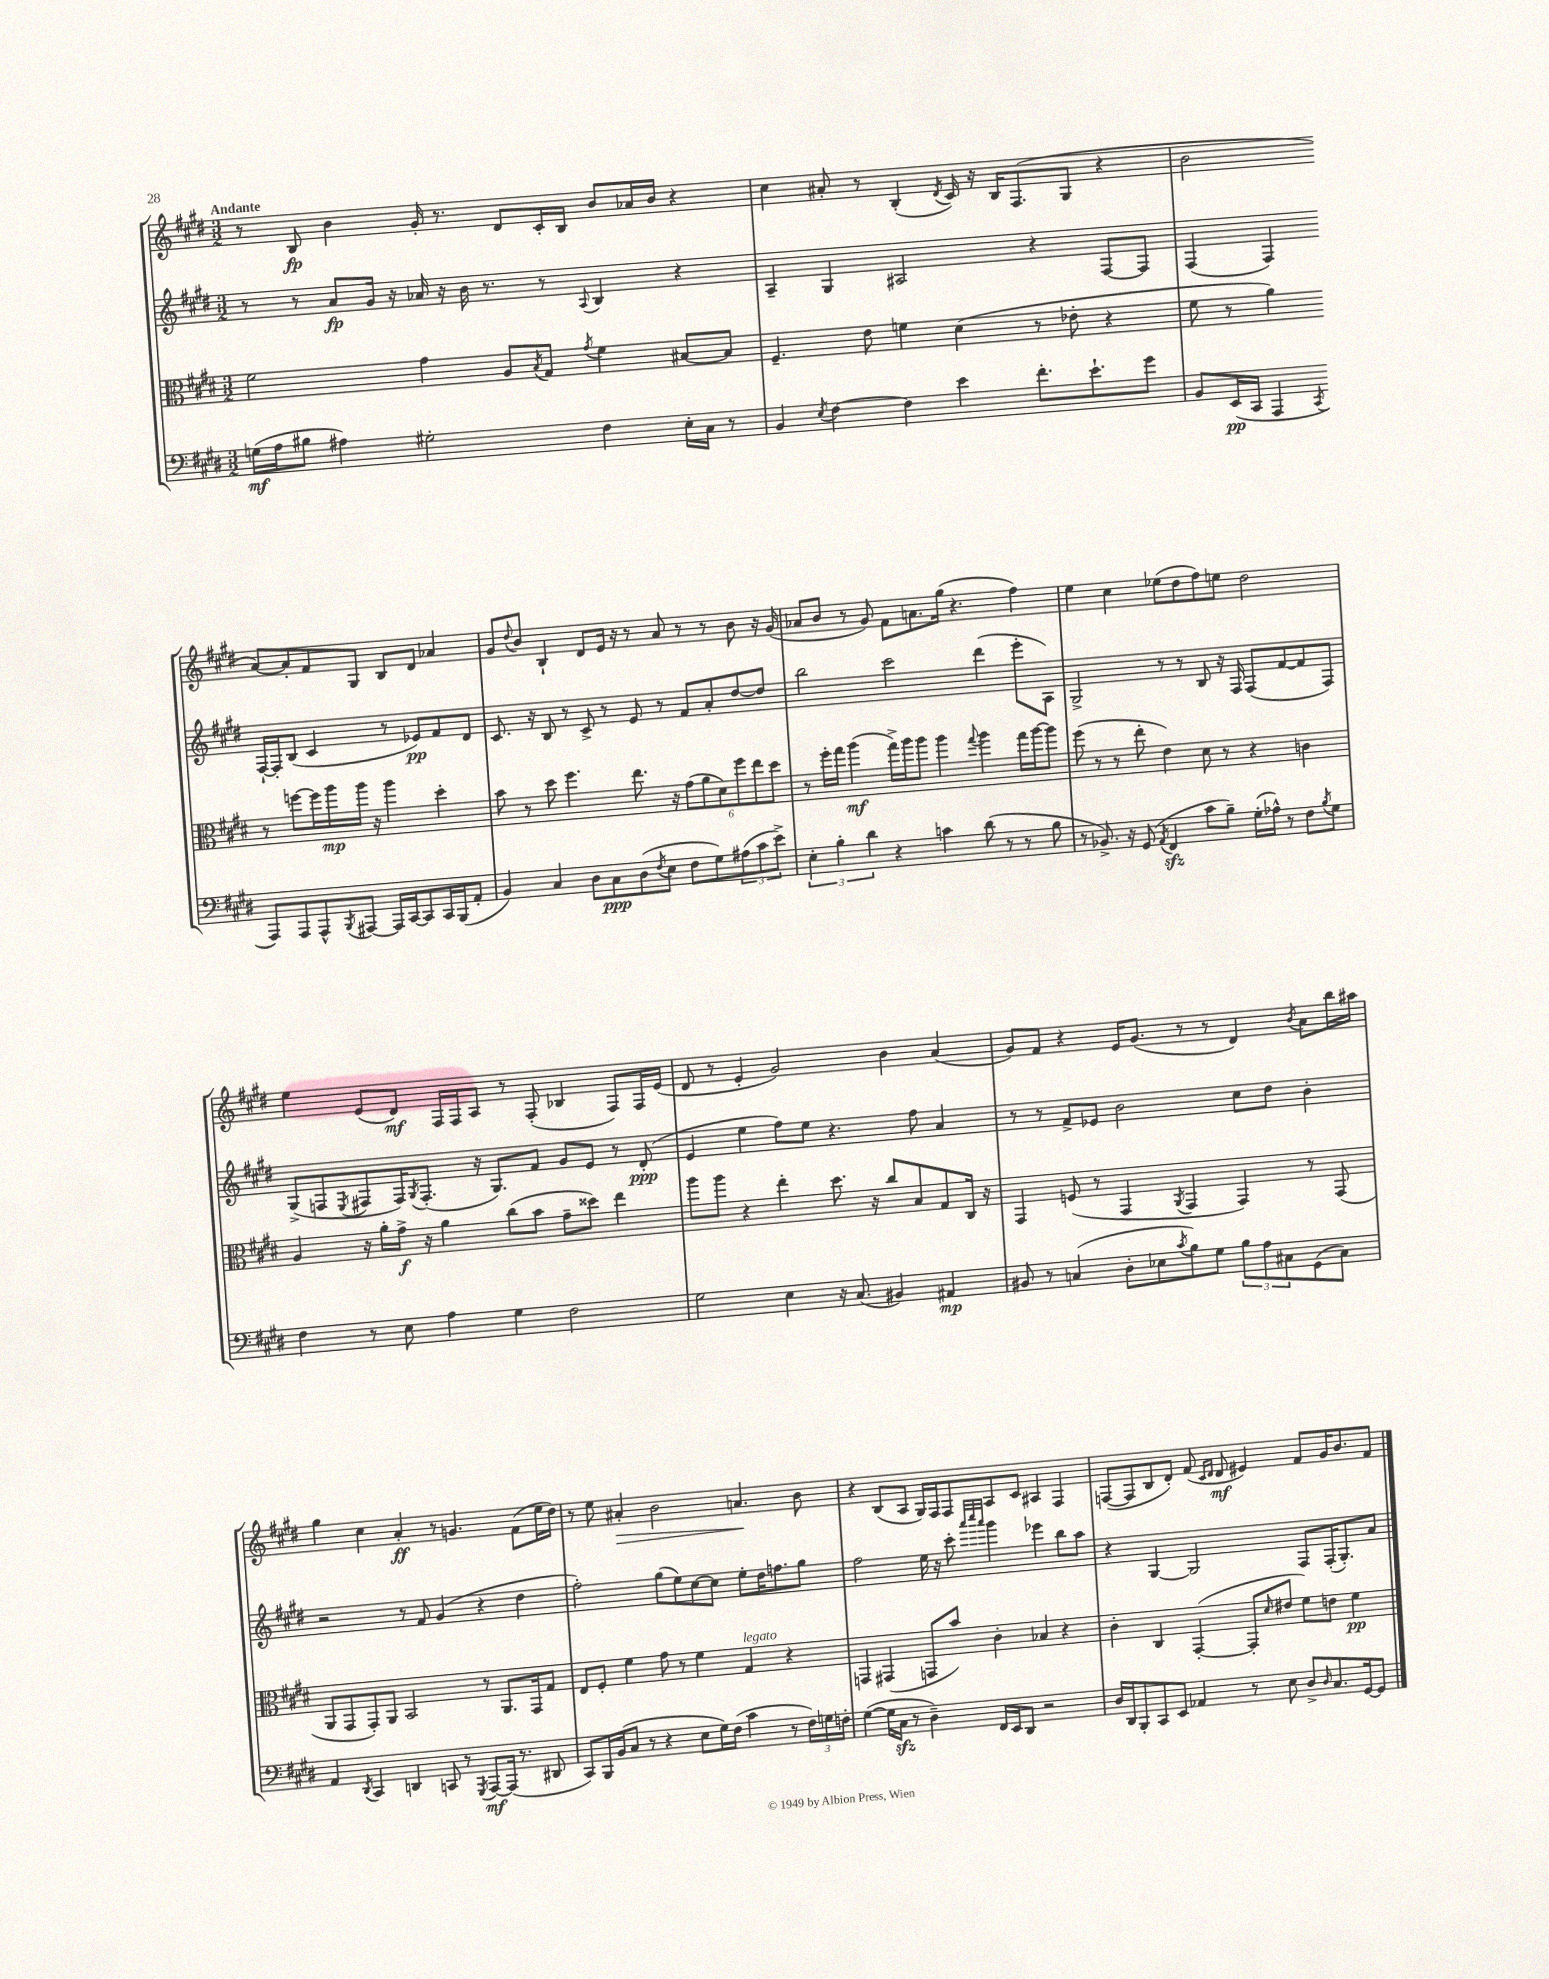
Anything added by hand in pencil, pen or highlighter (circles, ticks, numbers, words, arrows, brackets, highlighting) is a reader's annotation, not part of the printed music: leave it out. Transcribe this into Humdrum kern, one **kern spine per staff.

**kern	**kern	**kern	**kern
*staff4	*staff3	*staff2	*staff1
*clefF4	*clefC3	*clefG2	*clefG2
*k[f#c#g#d#]	*k[f#c#g#d#]	*k[f#c#g#d#]	*k[f#c#g#d#]
*M3/2	*M3/2	*M3/2	*M3/2
(16G	2f#	8r	8r
16A	.	.	.
8B#	.	8r	8B
4A#)	.	8a	4b
.	.	16g#	.
.	.	16r	.
2G#'	4g#	16a-	16g#'
.	.	16r	8.r
.	.	16b	.
.	.	8.r	.
.	8A	.	8d#
.	8qB	.	.
.	8G#	8r	16c#'
.	.	.	16B
.	8qg#	8qqA	.
4F#	4f#	4B	8b
.	.	.	16a-
.	.	.	16b
16E'	[8B#	4r	4r
16C#	.	.	.
8r	8B#]	.	.
=	=	=	=
4BB	4.F#~	4A~	4cc#
8qE	.	.	.
[4F#	.	4G#	8a#'
.	8e	.	8r
4F#]	4f	2A#	(4B'
.	.	.	8qd#
4e	(4d#	.	16c#)
.	.	.	16r
.	.	.	16B
.	.	.	(8.F#
8.f#'	8r	4r	.
.	8e-'	.	8G#
8.e`	.	.	.
.	4r	[8F#	4r
8g#	.	8F#]	.
=	=	=	=
8BB	8f#	(4F#	2b
(16EE	8r	.	.
16CC#	.	.	.
4AAA	4a)	4F#)	.
8qCC#	.	.	.
8AAA)	8r	[16F#`	[8a)
.	.	16F#']	.
8AAA	[8ff	(8B	8a']
8AAA^^	16ff]	4c#	8f#
.	16aa	.	.
8qBBB	.	.	.
[8AAA#	16aa	.	8G#
.	16r	.	.
16AAA#]	4aa	8r	8B
[16CC#	.	.	.
8CC#]	.	8e-)	8d#
16CC#	4dd#'	8f#	4a-
(16BBB	.	.	.
8AA'	.	8d#	.
=	=	=	=
4BB)	8b	8.c#	8g#
.	.	.	8qqdd#
.	8r	.	8b
.	.	16r	.
4C#	8dd#	8B	4B`
.	4.ff#	8r	.
8D#	.	8c#^	8d#
8C#	.	8r	16e
.	.	.	16r
(8D#	8.ee	8e	8r
8qF#	.	.	.
8E	.	8r	8a
.	16r	.	.
8F#	(12g#	8f#	8r
.	12a	.	.
8G#)	.	8a'	8r
.	12d#)	.	.
(12A#	12ff#	[8dd#	8b
12c#	12ee	.	.
.	.	8dd#]	16r
12e^)	12dd#	.	.
.	.	.	(16g#
=	=	=	=
6E'	8r	2bb	8a-
.	16ff#'	.	8b
6B'	.	.	.
.	16gg#	.	.
.	(4aa	.	8r
6d#	.	.	.
.	.	.	8g#)
4r	16gg#^)	2ccc#	8f#
.	16aa	.	.
.	8aa	.	8.a
4c	4aa	.	.
.	.	.	(16gg#
.	.	.	4.r
.	8qqgg#	.	.
(8d#	4aa	(4ddd#	.
8r	.	.	.
8r	16gg#	8eee'	4ff#)
.	[16aa	.	.
8B	8aa]	8A)	.
=	=	=	=
8r	(8ff#	2G#^	4ee
8.BB-^)	8r	.	.
.	8r	.	4cc#
16r	.	.	.
(8GG#	8ee'	.	.
8qAA	.	.	.
4FF#	4e)	8r	(8ee-
.	.	8r	8dd#
8c#	8d#	8B	8ff#)
8B~)	8r	16r	8ee
.	.	16F#	.
(16G#'	4r	(8F#	2dd#
16A-^^)	.	.	.
8r	.	[8f#	.
8F#	4c	8f#]	.
8qB	.	.	.
8G#	.	8F#)	.
=	=	=	=
4F#	4A	(8G#^	4ee
.	.	8F	.
.	.	8qE	.
8r	16r	8F#	(8e
.	16a'	.	.
8E	16g#^	16F#)	8d#)
.	.	8qG#	.
.	16r	(8.F#'	.
4A	4a	.	16F#
.	.	.	16F#
.	.	16r	8A
.	.	8.G#)	.
4G#	(8cc#	.	8r
.	8b	8f#	(8F#'
2F#	8g#~	8g#	4B-
.	8dd##)	8e	.
.	4ee	8r	8F#)
.	.	(8d#'	16F#
.	.	.	(16e
=	=	=	=
2G#	8aa	4e	8d#
.	8aa	.	8r
.	4r	4ee	4e'
4E	4ee'	8ff#)	2g#)
.	.	8ee	.
16r	8.dd#	4.r	.
(8.C#	.	.	.
.	16r	.	.
4BB#)	8cc#	.	4b
.	8B	8ff#	.
4AA#	8G#	4a	(4a
.	16C#	.	.
.	16r	.	.
=	=	=	=
8BB#	4GG#	8r	8g#)
8r	.	8r	8f#
(4C	(8F	8f#^	4r
.	8r	8e-	.
8D#'	4GG#	2b	16e
.	.	.	(8.g#
8E-	.	.	.
8qc#	8qAA	.	.
8B)	4GG#	.	8r
8G#	.	.	8r
12B	4GG#)	8cc#	4d#)
12A	.	.	.
.	.	8dd#	.
12C#	.	.	.
.	.	.	8qb
(8GG#	8r	4b'	8a
8C#)	(8GG#	.	16bb
.	.	.	16aa#
=	=	=	=
4AA	8AA	2r	4gg#
.	8GG#	.	.
8qDD#	.	.	.
4CC#	8GG#')	.	4cc#
.	8AA	.	.
4DD	2BB	8r	4a'
.	.	8f#	.
8CC	.	(4g#	8r
8r	.	.	4.g
8qGGG#	.	.	.
[8AAA	8r	4r	.
(16AAA]	8.AA	.	.
8.r	.	.	.
.	.	4dd#	(8f#
.	16GG#	.	.
8DD#	8G#	.	16ee
.	.	.	16dd#)
=	=	=	=
8CC#)	8E	2ff#')	8r
16BBB	8F#'	.	8ee
(16BB	.	.	.
8C#	4f#	.	4a#'
8r	.	.	.
4r	8g#	(8gg#	2b
.	8r	8ee)	.
8E	4f#	[8cc#	.
16G#)	.	8cc#]	.
(16F#	.	.	.
4c#	4G#	8ee'	4.a
.	.	16dd#	.
.	.	8.ff	.
8r	4r	.	.
24F#)	.	8gg#	8b
24G	.	.	.
24F'	.	.	.
=	=	=	=
([4G#	4GG	2ff#	4r
16G#]	(4GG#	.	(8B
16C#	.	.	.
8r	.	.	8A
4D#~)	8GG	16ee	16G#)
.	.	16r	16F#
.	8b)	8ccc#'	8F#
.	.	32qqaaa	.
.	.	32qqcccc#	.
.	.	32qqaaa	.
16FF#	4c#'	4ggg#	8A
16EE	.	.	.
8DD#	.	.	8c#
2r	4B-	4eee-	4A#
.	4r	8bb	4F#
.	.	8aa	.
=	=	=	=
16D#	4c#'	4r	([8F
16DD#	.	.	.
8BBB'	.	.	8F]
8CC#	4C#	[4G#	8B
8EE	.	.	8d#')
4AA-	([4GG#'	2G#]	(8f#
.	.	.	16qqc#
.	.	.	16qqd#
.	.	.	8d#
8r	8GG#']	.	4e#)
.	16qqd#	.	.
8E	8e#	.	.
8D#^	8f#)	8F#	8f#
16qqD#	.	.	.
8.C#	8e	(16F#'	16g#
.	.	8.G#')	8.b
.	4f#	.	.
[16GG#	.	.	.
8GG#]	.	8a	8f#
==	==	==	==
*-	*-	*-	*-
